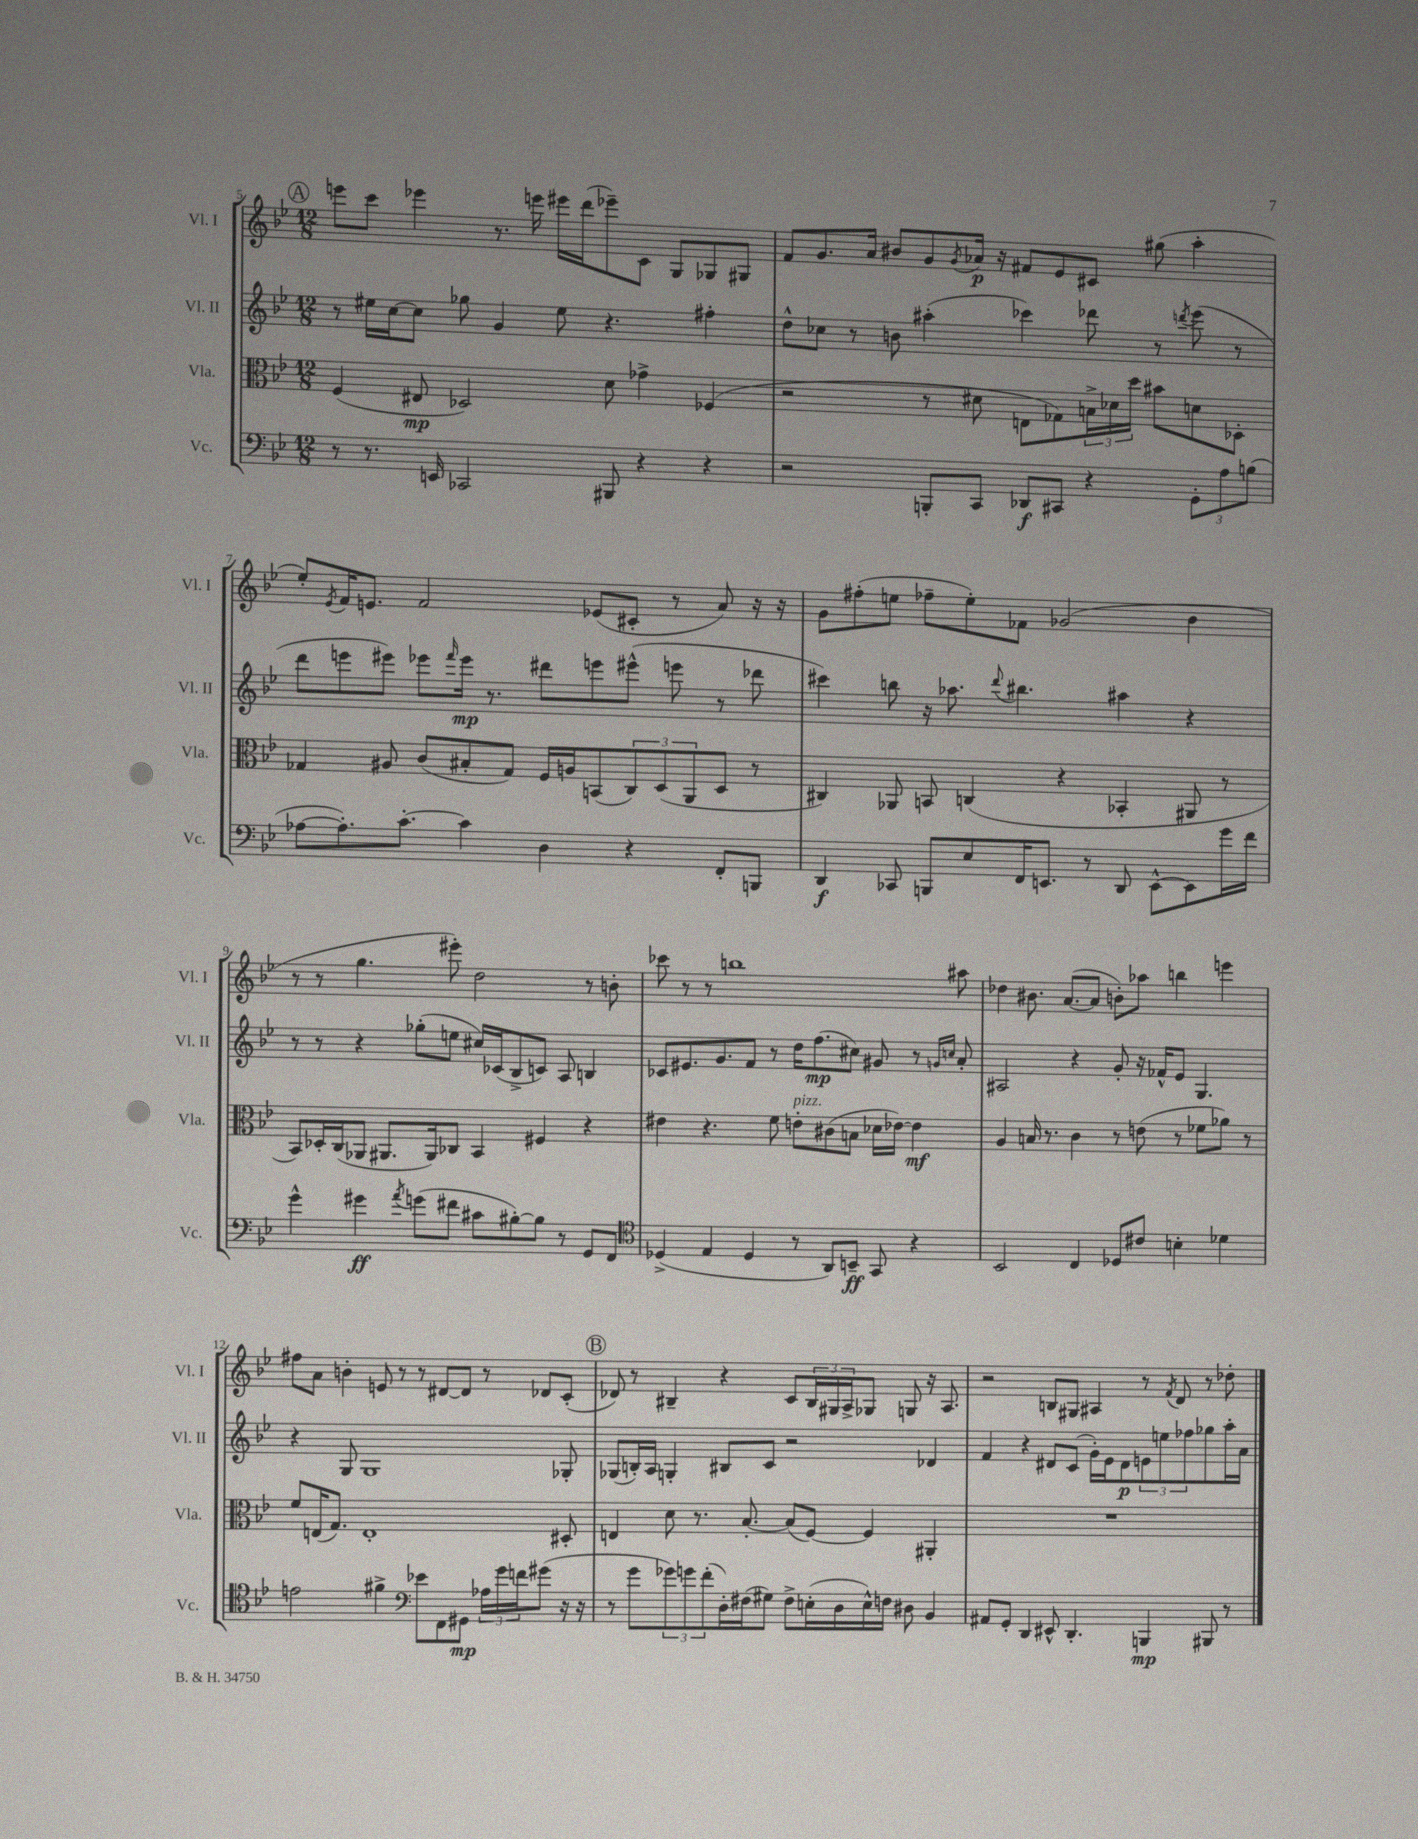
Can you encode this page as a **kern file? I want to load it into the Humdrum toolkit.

**kern	**kern	**kern	**kern
*staff4	*staff3	*staff2	*staff1
*clefF4	*clefC3	*clefG2	*clefG2
*k[b-e-]	*k[b-e-]	*k[b-e-]	*k[b-e-]
*M12/8	*M12/8	*M12/8	*M12/8
8r	(4F	8r	8eee
8.r	.	16ee#	8ccc
.	.	[16cc	.
.	8E#	8cc]	4eee-
16EE	.	.	.
2CC-	2D-)	8gg-	.
.	.	4g	8.r
.	.	.	16eee
.	.	8ee#	16eee#
.	.	.	(16ddd
8BBB#	8d	4.r	8eee-~)
4r	4g-^	.	8c
.	.	.	8G
4r	(4F-	4ff#'	8G-
.	.	.	8G#
=	=	=	=
2r	2r	8dd^^	8f
.	.	8cc-	8.g
.	.	8r	.
.	.	.	16a
.	.	8b	8b#
8BBB'	8r	(4aa#'	8g
.	.	.	8qg
8CC	8d#	.	16a-
.	.	.	16r
8DD-	8E	4ccc-)	8f#
8CC#	8G-)	.	8e-
4r	24B^	8ddd-	8c#
.	24d-	.	.
.	24dd	.	.
.	8b#	8r	(8gg#
.	.	8qddd	.
12GG'	8d	(8eee-	4aa'
12A	.	.	.
.	8D-'	8r	.
(12B	.	.	.
=	=	=	=
[8A-	4G-	8ddd	8ee-')
.	.	.	8qe-
8.A-'])	.	8eee	16f
.	.	.	8.e
.	8A#	8eee#)	.
[8.c'	.	.	.
.	(8c	8eee-	2f
.	.	16qqfff	.
4c]	8B#'	16eee-	.
.	.	8.r	.
.	8G-)	.	.
4D	16F	8ddd#	.
.	16A	.	.
.	(8BB	8eee	(8e-
4r	12C)	(8eee#^^	8c#'
.	(12D	.	.
.	.	8eee	8r
.	12AA	.	.
8FF'	8D	8r	8a)
8BBB	8r	8ddd-	16r
.	.	.	16r
=	=	=	=
4DD	4C#)	4ccc#)	8g
.	.	.	(8ff#'
8CC-	8AA-	8bb	8ee
8BBB	8BB	16r	8ff-~
.	.	8.aa-	.
8E-	(4C	.	8ee')
.	.	8qqddd	.
16FF	.	4.bb#	8f-
8.EE	.	.	.
.	4r	.	(2g-
8r	.	.	.
8DD	4BB-'	4aa#	.
[8EE^^	.	.	.
8EE]	8AA#	4r	4b-
16g	8r	.	.
16f	.	.	.
=	=	=	=
4g^^	8BB-)	8r	8r
.	16D-'	8r	8r
.	(16C	.	.
4g#	8AA-	4r	4.gg
.	8.AA#	.	.
8qa	.	.	.
(8g	.	(8gg-'	.
.	16AA#)	.	.
8f#	8C-	8ee	8eee#')
8c#	4BB-	16cc#)	2dd
.	.	(16c-	.
[8B#')	.	8B-^	.
8B#]	4F#	8c)	.
8r	.	8A	.
8GG	4r	4B	8r
8FF	.	.	8b'
=	=	=	=
*clefC4	*	*	*
(4D-^	4e#	8c-	8ccc-
.	.	8.e#	8r
4E-	4.r	.	8r
.	.	8.g	.
.	.	.	1bb
4D-	.	8f	.
.	8f	8r	.
8r	8e'	16dd	.
.	.	(8.ff	.
8AA)	(8c#	.	.
8BB~	8B	8cc#)	.
8GG	16d-	8g#	.
.	[16e-)	.	.
4r	4e-]	8r	.
.	.	16qqg	.
.	.	16qqcc	.
.	.	8a'	8aa#
=	=	=	=
2BB-	4A	2A#	4dd-
.	16B	.	8.b#
.	8.r	.	.
.	.	.	([8.a
4C	4c	4r	.
.	.	.	8a]
8D-	8r	8g'	8b')
8c#	(8e	16r	8aa-
.	.	16f-^^	.
4B'	8r	8e-	4bb
.	8f-	4.G	.
4d-	8a-)	.	4eee
.	8r	.	.
=	=	=	=
2e	8f	4r	8ff#
.	(16E	.	8a
.	8.G)	.	.
.	.	8G	4b'
.	1E'	1G	.
4f#^	.	.	8e
.	.	.	8r
*clefF4	*	*	*
8e-	.	.	8r
8FF	.	.	[8d#
8GG#	.	.	8d#]
24A-	.	.	8r
24g	.	.	.
24f	.	.	.
(8g#	.	.	8d-
16r	8D#'	8G-'	(8c'
16r	.	.	.
=	=	=	=
8r	4E	(8G-	8d-)
8g	.	16B')	8r
.	.	16A	.
12g-)	8d	4G'	4B#~
12g	.	.	.
.	8.r	.	.
(12f'	.	.	.
16D')	.	8B#	4r
(16F#	[8.B-'	.	.
8G#)	.	8c	.
8F#^	(8B-]	2r	8c
(16E'	[8F)	.	24B#
.	.	.	24G#
16D	.	.	.
.	.	.	24A^
16E^^)	4F]	.	8G-
16F	.	.	.
8D#	.	.	8G
4BB-	4AA#'	4d-	16r
.	.	.	8.A
=	=	=	=
8AA#	1.r	4f	2r
8GG'	.	.	.
4DD	.	4r	.
8EE#^^	.	8d#	8B
4.DD'	.	(8c	8G#
.	.	16g')	4A#
.	.	16e-	.
.	.	8d#	.
4BBB	.	12e	8r
.	.	12ee	.
.	.	.	8qf
.	.	.	8d
.	.	12ff-	.
8BBB#	.	8gg-	8r
8r	.	16aa'	8dd-'
.	.	16a	.
==	==	==	==
*-	*-	*-	*-
